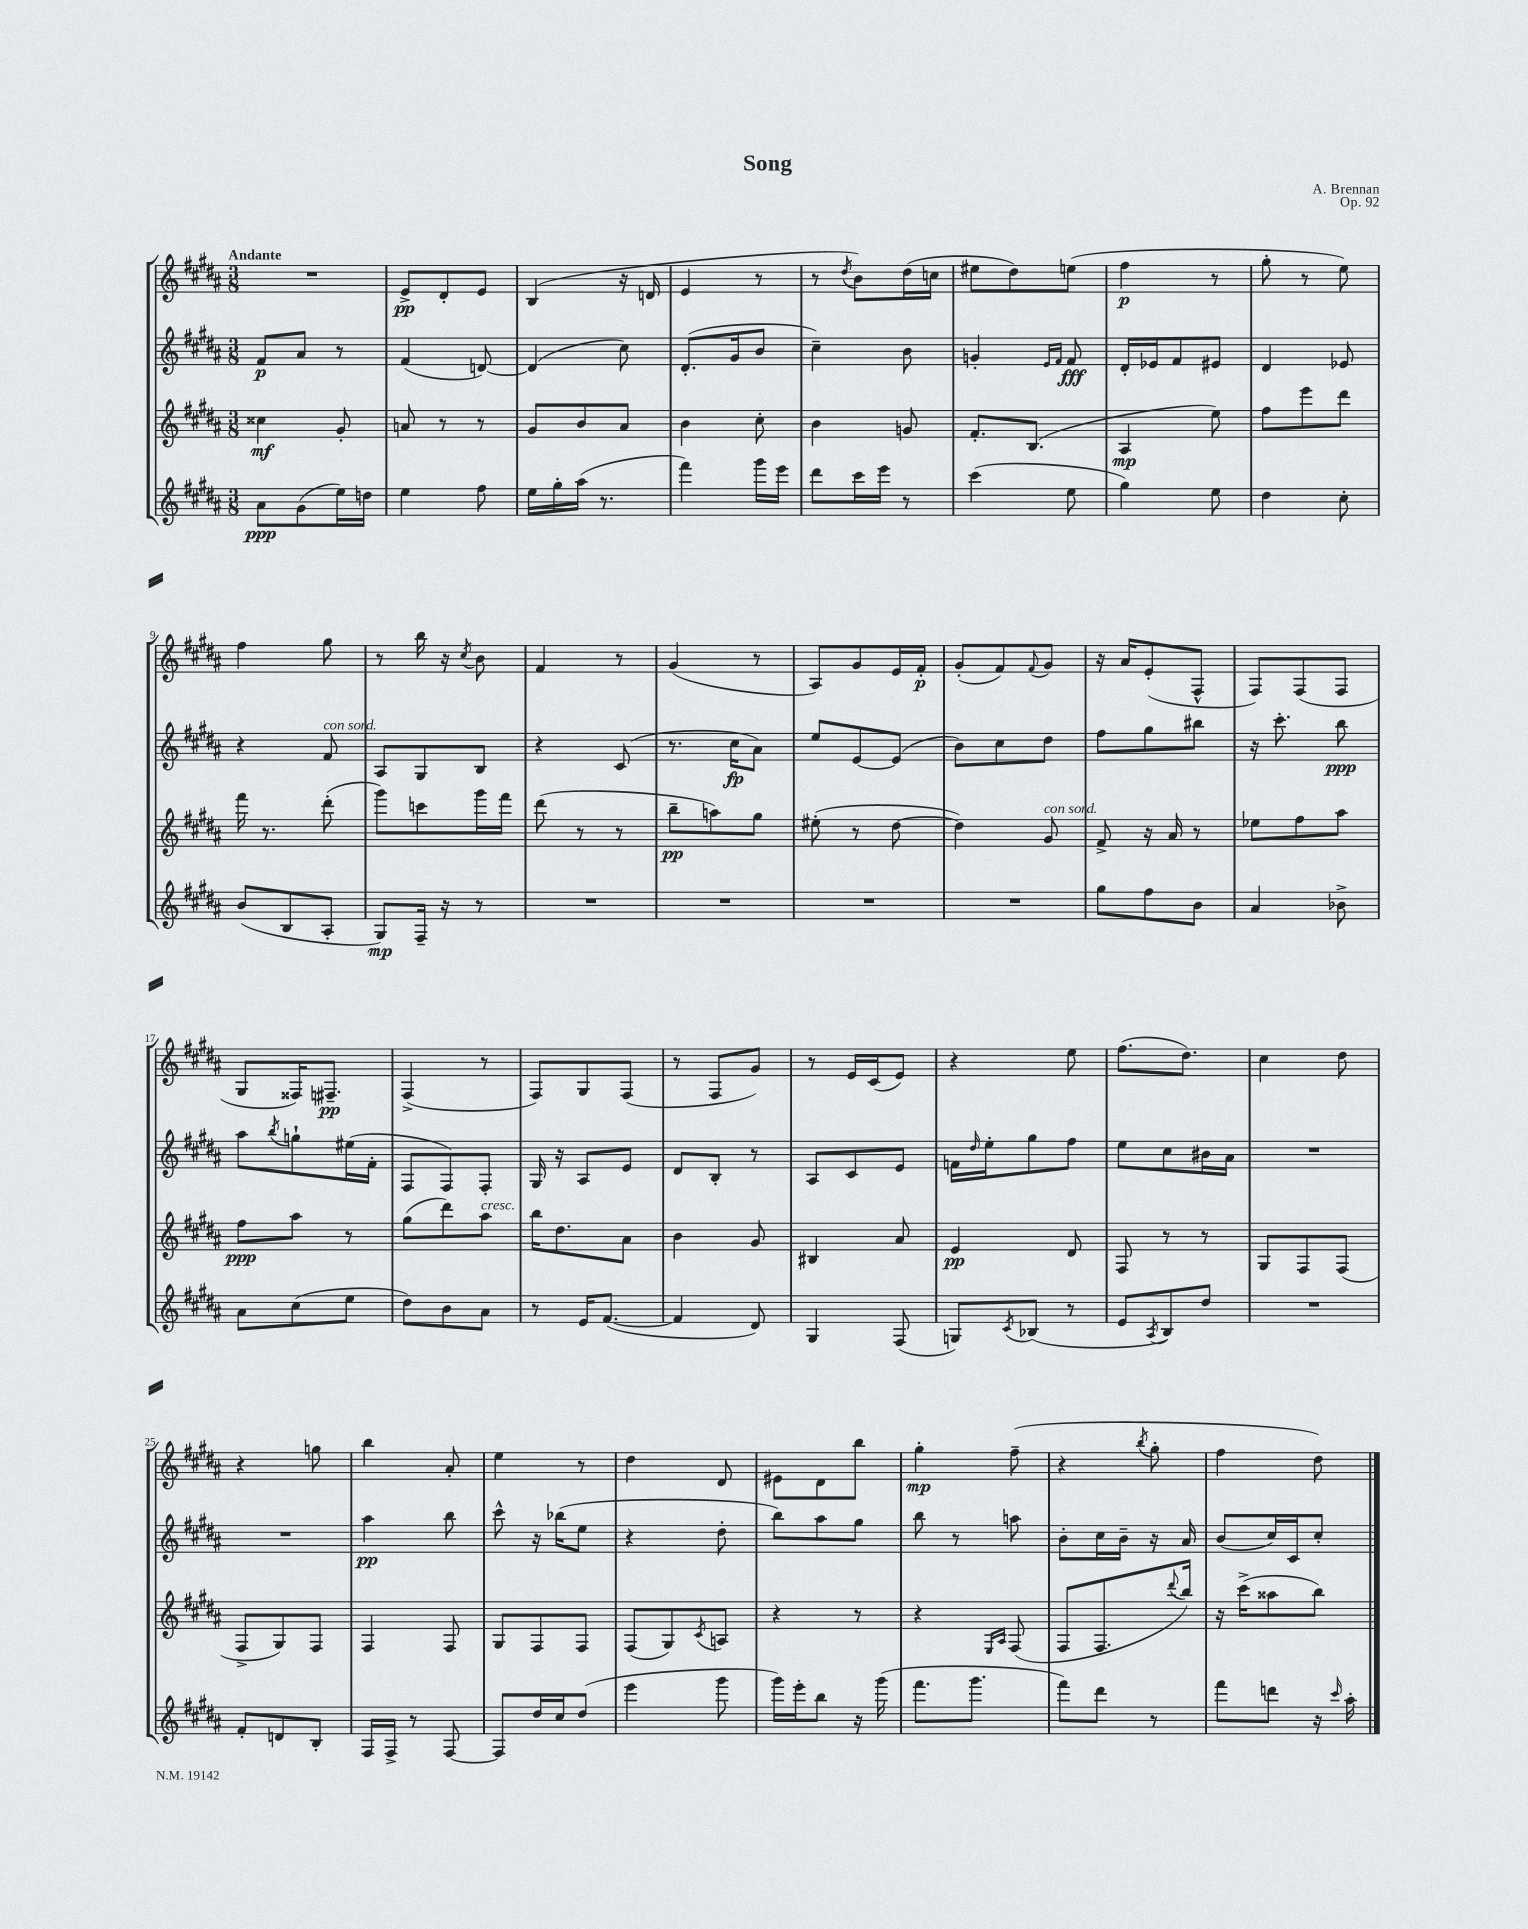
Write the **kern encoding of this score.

**kern	**kern	**kern	**kern
*staff4	*staff3	*staff2	*staff1
*clefG2	*clefG2	*clefG2	*clefG2
*k[f#c#g#d#a#]	*k[f#c#g#d#a#]	*k[f#c#g#d#a#]	*k[f#c#g#d#a#]
*M3/8	*M3/8	*M3/8	*M3/8
8a#\L	4cc##\	8f#/L	4.r
(8g#\	.	8a#/J	.
16ee\L)	8g#'/	8r	.
16dd\JJ	.	.	.
=	=	=	=
4ee\	8a/	(4f#/	8e^/L
.	8r	.	8d#'/
8ff#\	8r	[8d/)	8e/J
=	=	=	=
16ee\LL	8g#/L	(4d/]	(4B/
16gg#'\	.	.	.
(16aa#\JJ	8b/	.	.
8.r	.	.	.
.	8a#/J	8cc#\)	16r
.	.	.	16d/
=	=	=	=
4fff#\)	4b\	(8.d#'/L	4e/
.	.	16g#/k	.
16ggg#\LL	8cc#'\	8b/J	8r
16eee\JJ	.	.	.
=	=	=	=
8ddd#\L	4b\	4cc#~\)	8r
.	.	.	8qdd#/
16ccc#\L	.	.	8b\L)
16eee\JJ	.	.	.
8r	8g/	8b\	(16dd#\L
.	.	.	16cc\JJ
=	=	=	=
(4ccc#\	8.f#'/L	4g'/	8ee#\L
.	.	.	8dd#\)
.	(8.B/J	.	.
.	.	16qqe/LL	.
.	.	16qqf#/JJ	.
8ee\	.	8f#/	(8ee\J
=	=	=	=
4gg#\)	4A#/	16d#'/LL	4ff#\
.	.	16e-/J	.
.	.	8f#/	.
8ee\	8ee\)	8e#/J	8r
=	=	=	=
4dd#\	8ff#\L	4d#/	8gg#'\
.	8eee\	.	8r
8cc#'\	8ddd#\J	8e-/	8ee\)
=	=	=	=
(8b/L	16fff#\	4r	4ff#\
.	8.r	.	.
8B/	.	.	.
8A#'/J	(8ddd#'\	8f#/	8gg#\
=	=	=	=
8G#/L)	8ggg#\L)	8A#/L	8r
16F#~/Jk	8ccc\	8G#/	16bb\
16r	.	.	16r
.	.	.	8qcc#/
8r	16ggg#\L	8B/J	8b\
.	16fff#\JJ	.	.
=	=	=	=
4.r	(8ddd#\	4r	4f#/
.	8r	.	.
.	8r	(8c#/	8r
=	=	=	=
4.r	8bb~\L	8.r	(4g#/
.	8aa\)	.	.
.	.	16cc#\LK	.
.	8gg#\J	8a#\J)	8r
=	=	=	=
4.r	(8ee#'\	8ee/L	8A#/L)
.	8r	[8e/	8g#/
.	[8dd#\	(8e/]J	16e/L
.	.	.	16f#'/JJ
=	=	=	=
4.r	4dd#\])	8b\L)	(8g#'/L
.	.	8cc#\	8f#/)
.	.	.	8qqf#/
.	8g#/	8dd#\J	8g#/J
=	=	=	=
8gg#\L	8f#^/	8ff#\L	16r
.	.	.	16a#/LK
8ff#\	16r	8gg#\	(8e'/
.	16a#/	.	.
8b\J	8r	8bb#\J	8F#^^/J
=	=	=	=
4a#/	8ee-\L	16r	8F#/L)
.	.	8.ccc#'\	.
.	8ff#\	.	(8F#/
8b-^\	8aa#\J	8bb\	8F#/J
=	=	=	=
8a#\L	8ff#\L	8aa#\L	8G#/L
.	.	8qbb/	.
(8cc#\	8aa#\J	8gg`\	16F##/K)
.	.	.	8.F#~/J
8ee\J	8r	(16ee#\L	.
.	.	16f#'\JJ	.
=	=	=	=
8dd#\L)	(8gg#\L	8F#/L	(4F#^/
8b\	8ddd#\)	8F#/)	.
8a#\J	8aa#\J	8F#'/J	8r
=	=	=	=
8r	16bb\LK	16G#/	8F#/L)
.	8.dd#\	16r	.
16e/LK	.	8A#/L	8G#/
([8.f#/J	.	.	.
.	8a#\J	8e/J	(8F#/J
=	=	=	=
4f#/]	4b\	8d#/L	8r
.	.	8B'/J	8F#/L
8d#/)	8g#/	8r	8g#/J)
=	=	=	=
4G#/	4B#/	8A#/L	8r
.	.	8c#/	16e/LL
.	.	.	(16c#/J
(8F#/	8a#/	8e/J	8e/J)
=	=	=	=
8G/L)	4e/	16f\LL	4r
.	.	16qqdd#/	.
.	.	16ee'\J	.
8qc#/	.	.	.
(8B-/J	.	8gg#\	.
8r	8d#/	8ff#\J	8ee\
=	=	=	=
8e/L	8F#/	8ee\L	(8.ff#\L
8qA#/	.	.	.
8B/)	8r	8cc#\	.
.	.	.	8.dd#\J)
8dd#/J	8r	16b#\L	.
.	.	16a#\JJ	.
=	=	=	=
4.r	8G#/L	4.r	4cc#\
.	8F#/	.	.
.	(8F#/J	.	8dd#\
=	=	=	=
8f#'/L	8F#^/L	4.r	4r
8d/	8G#/)	.	.
8B'/J	8F#/J	.	8gg\
=	=	=	=
16F#/LL	4F#/	4aa#\	4bb\
16F#^/JJ	.	.	.
8r	.	.	.
[8F#/	8F#/	8bb\	8a#'/
=	=	=	=
8F#/]L	8G#/L	8ccc#^^\	4ee\
16dd#/L	8F#/	16r	.
16cc#/J	.	(16bb-\LK	.
(8dd#/J	8F#/J	8ee\J	8r
=	=	=	=
4eee\	(8F#/L	4r	4dd#\
.	8G#/)	.	.
.	8qc#/	.	.
8ggg#\	8A/J	8dd#'\	8d#/
=	=	=	=
16ggg#\LL)	4r	8bb\L)	8e#\L
16eee'\J	.	.	.
8bb\J	.	8aa#\	8d#\
16r	8r	8gg#\J	8bb\J
(16ggg#\	.	.	.
=	=	=	=
8.fff#\L	4r	8bb\	4gg#'\
.	.	8r	.
8.ggg#\J	.	.	.
.	16qqE/LL	.	.
.	16qqA#/JJ	.	.
.	(8F#/	8aa\	(8ff#~\
=	=	=	=
8fff#\L)	8F#/L	8b'\L	4r
8ddd#\J	8.F#/	16cc#\L	.
.	.	16b~\JJ	.
.	.	.	8qbb/
8r	.	16r	8gg#'\
.	8qqddd#/	.	.
.	16bb/Jk)	16a#/	.
=	=	=	=
8fff#\L	16r	(8b/L	4ff#\
.	(16ccc#^\LK	.	.
8ddd\J	8aa##\	16cc#/L)	.
.	.	16c#/J	.
16r	8bb\J)	8cc#'/J	8dd#\)
16qqccc#/	.	.	.
16aa#'\	.	.	.
==	==	==	==
*-	*-	*-	*-
